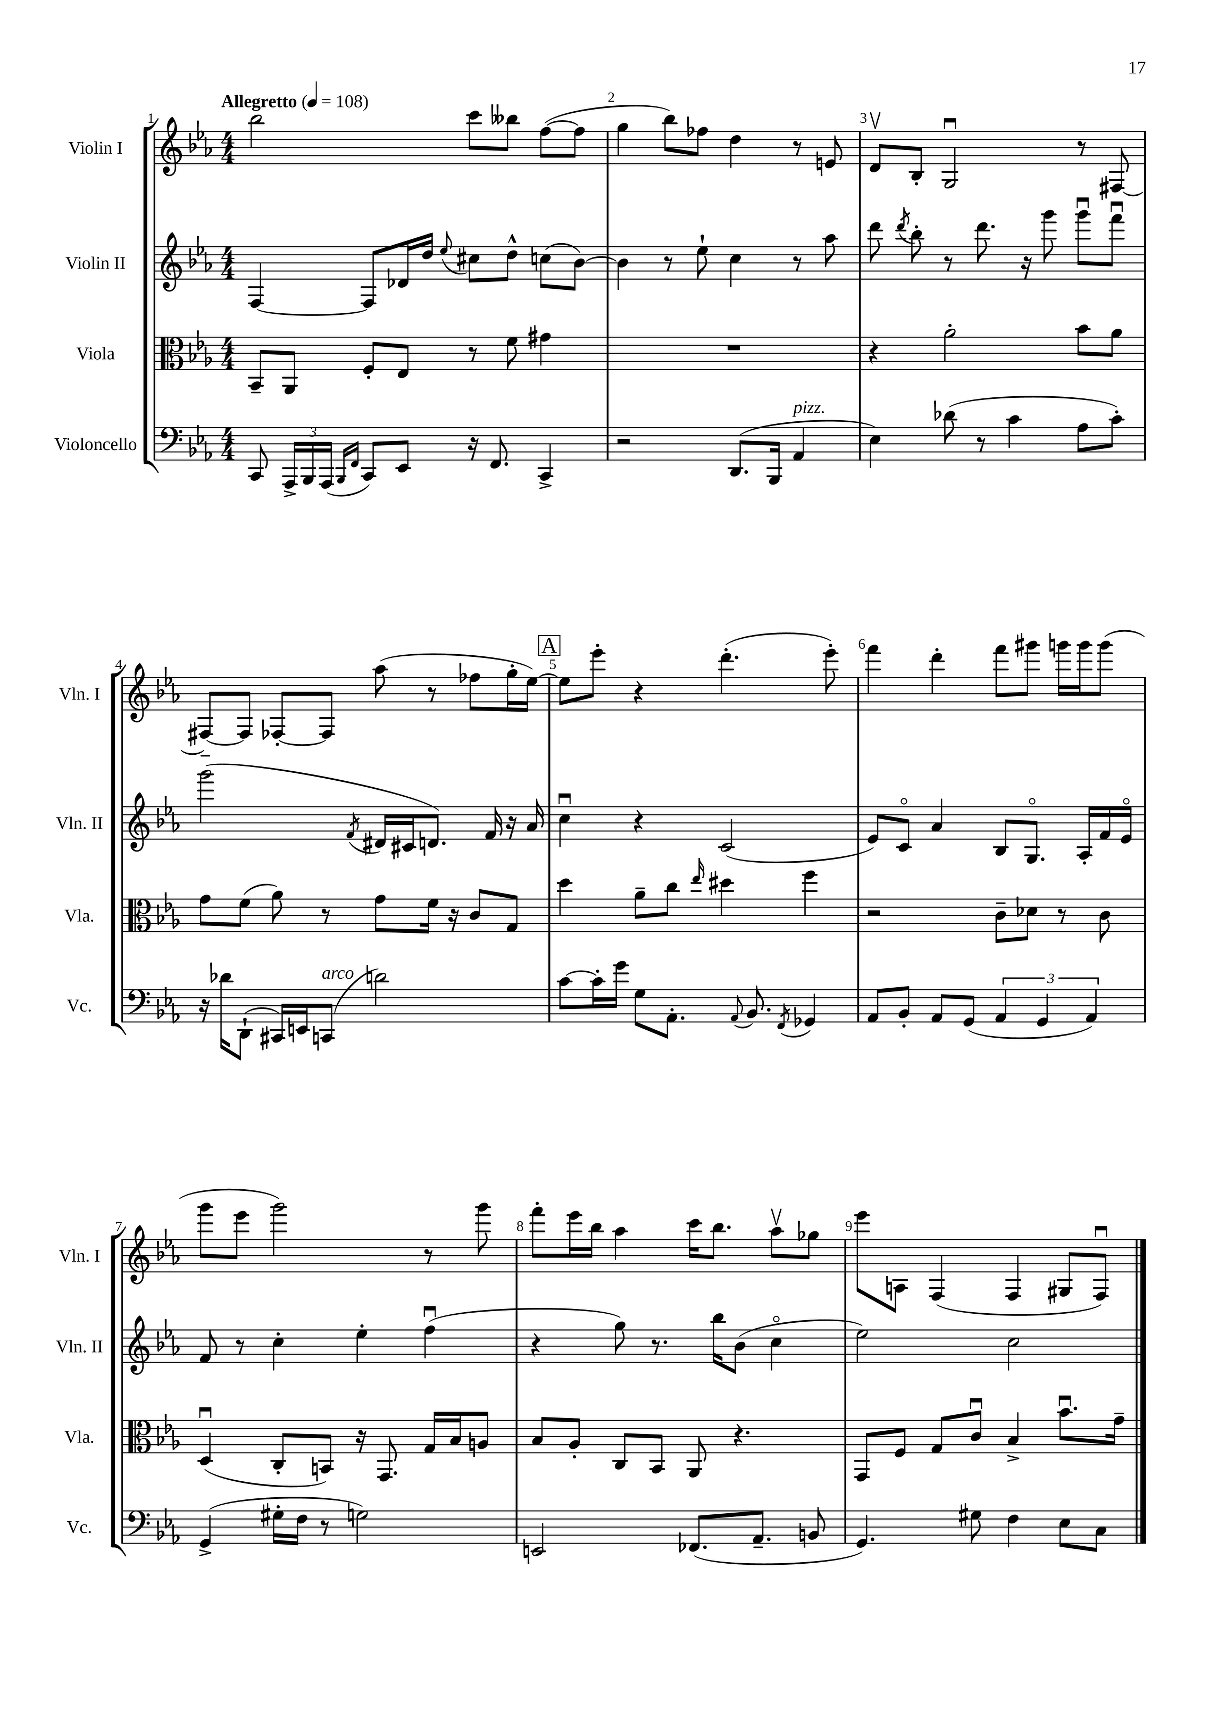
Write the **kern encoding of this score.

**kern	**kern	**kern	**kern
*staff4	*staff3	*staff2	*staff1
*clefF4	*clefC3	*clefG2	*clefG2
*k[b-e-a-]	*k[b-e-a-]	*k[b-e-a-]	*k[b-e-a-]
*M4/4	*M4/4	*M4/4	*M4/4
*MM108	*MM108	*MM108	*MM108
8CC/	8BB-~/L	[4F/	2bb-\
24AAA-^/LL	8AA-/J	.	.
24BBB-/	.	.	.
(24AAA-/JJ	.	.	.
16qqBBB-/LL	.	.	.
16qqFF/JJ	.	.	.
8CC/L)	8F'/L	8F/]L	.
8EE-/J	8E-/J	16d-/L	.
.	.	16dd/JJ	.
.	.	8qqee-/	.
16r	8r	8cc#\L	8ccc\L
8.FF/	.	.	.
.	8f\	8dd^^\J	8bb--\J
4CC^/	4g#\	(8cc\L	([8ff\L
.	.	[8b-\J)	8ff\]J
=	=	=	=
2r	1r	4b-\]	4gg\
.	.	8r	8bb-\L)
.	.	8ee-`\	8ff-\J
(8.DD/L	.	4cc\	4dd\
16BBB-/Jk	.	.	.
4AA-/	.	8r	8r
.	.	8aa-\	8e/
=	=	=	=
4E-\)	4r	8ddd\	8dv/L
.	.	8qddd/	.
.	.	8bb-'\	8B-'/J
(8d-\	2a-'\	8r	2Gu/
8r	.	8.ddd\	.
4c\	.	.	.
.	.	16r	.
.	.	8ggg\	.
8A-\L	8b-\L	8gggu\L	8r
8c'\J)	8a-\J	8fffu\J	[8F#/
=	=	=	=
16r	8g\L	(2ggg\	8F#~/_L
16d-\LK	.	.	.
(8DD`\J	(8f\J	.	8F#/]J
16CC#/LL)	8a-\)	.	[8F-'/L
16EE/J	.	.	.
(8CC/J	8r	.	8F-/]J
.	.	8qf/	.
2d\)	8g\L	16d#/LL	(8aa-\
.	.	16c#/J	.
.	16f\Jk	8.d/J)	8r
.	16r	.	.
.	8c/L	.	8ff-\L
.	.	16f/	.
.	8G/J	16r	16gg'\L
.	.	16a-/	[16ee-\JJ)
=	=	=	=
[8c\L	4dd\	4ccu\	8ee-\]L
16c'\]L	.	.	8eee-'\J
16g\JJ	.	.	.
8G\L	8a-~\L	4r	4r
8.AA-'\J	8cc\J	.	.
.	16qqee-/	.	.
.	4dd#\	(2c/	(4.ddd'\
8qqAA-/	.	.	.
8.BB-/	.	.	.
8qFF/	.	.	.
4GG-/	4ff\	.	.
.	.	.	8eee-'\)
=	=	=	=
8AA-/L	2r	8e-/L)	4fff\
8BB-'/J	.	8co/J	.
8AA-/L	.	4a-/	4ddd'\
(8GG/J	.	.	.
6AA-/	8c~\L	8B-/L	8fff\L
.	8d-\J	8.Go/J	8ggg#\J
6GG/	.	.	.
.	8r	.	16ggg\LL
.	.	16A-'/LL	16ggg\J
6AA-/)	.	.	.
.	8c\	16f/	(8ggg\J
.	.	16e-o/JJ	.
=	=	=	=
(4GG^/	(4Du/	8f/	8ggg\L
.	.	8r	8eee-\J
16G#'\LL	8C'/L	4cc'\	2ggg\)
16F\JJ	.	.	.
8r	8BB/J)	.	.
2G\)	16r	4ee-'\	.
.	8.GG/	.	.
.	16G/LL	(4ffu\	8r
.	16B-/J	.	.
.	8A/J	.	8ggg\
=	=	=	=
2EE/	8B-/L	4r	8fff'\L
.	8A-'/J	.	16eee-\L
.	.	.	16bb-\JJ
.	8C/L	8gg\)	4aa-\
.	8BB-/J	8.r	.
(8.FF-/L	8AA-/	.	16ccc\LK
.	.	16bb-\LK	8.bb-\J
.	4.r	(8b-\J	.
8.AA-~/J	.	.	.
.	.	4cco\	8aa-v\L
8BB/	.	.	8gg-\J
=	=	=	=
4.GG/)	8GG/L	2ee-\)	8eee-\L
.	8F/J	.	8A\J
.	8G/L	.	(4F/
8G#\	8cu/J	.	.
4F\	4B-^/	2cc\	4F/
8E-\L	8.b-u\L	.	8G#/L
8C\J	.	.	8Fu/J)
.	16g~\Jk	.	.
==	==	==	==
*-	*-	*-	*-
